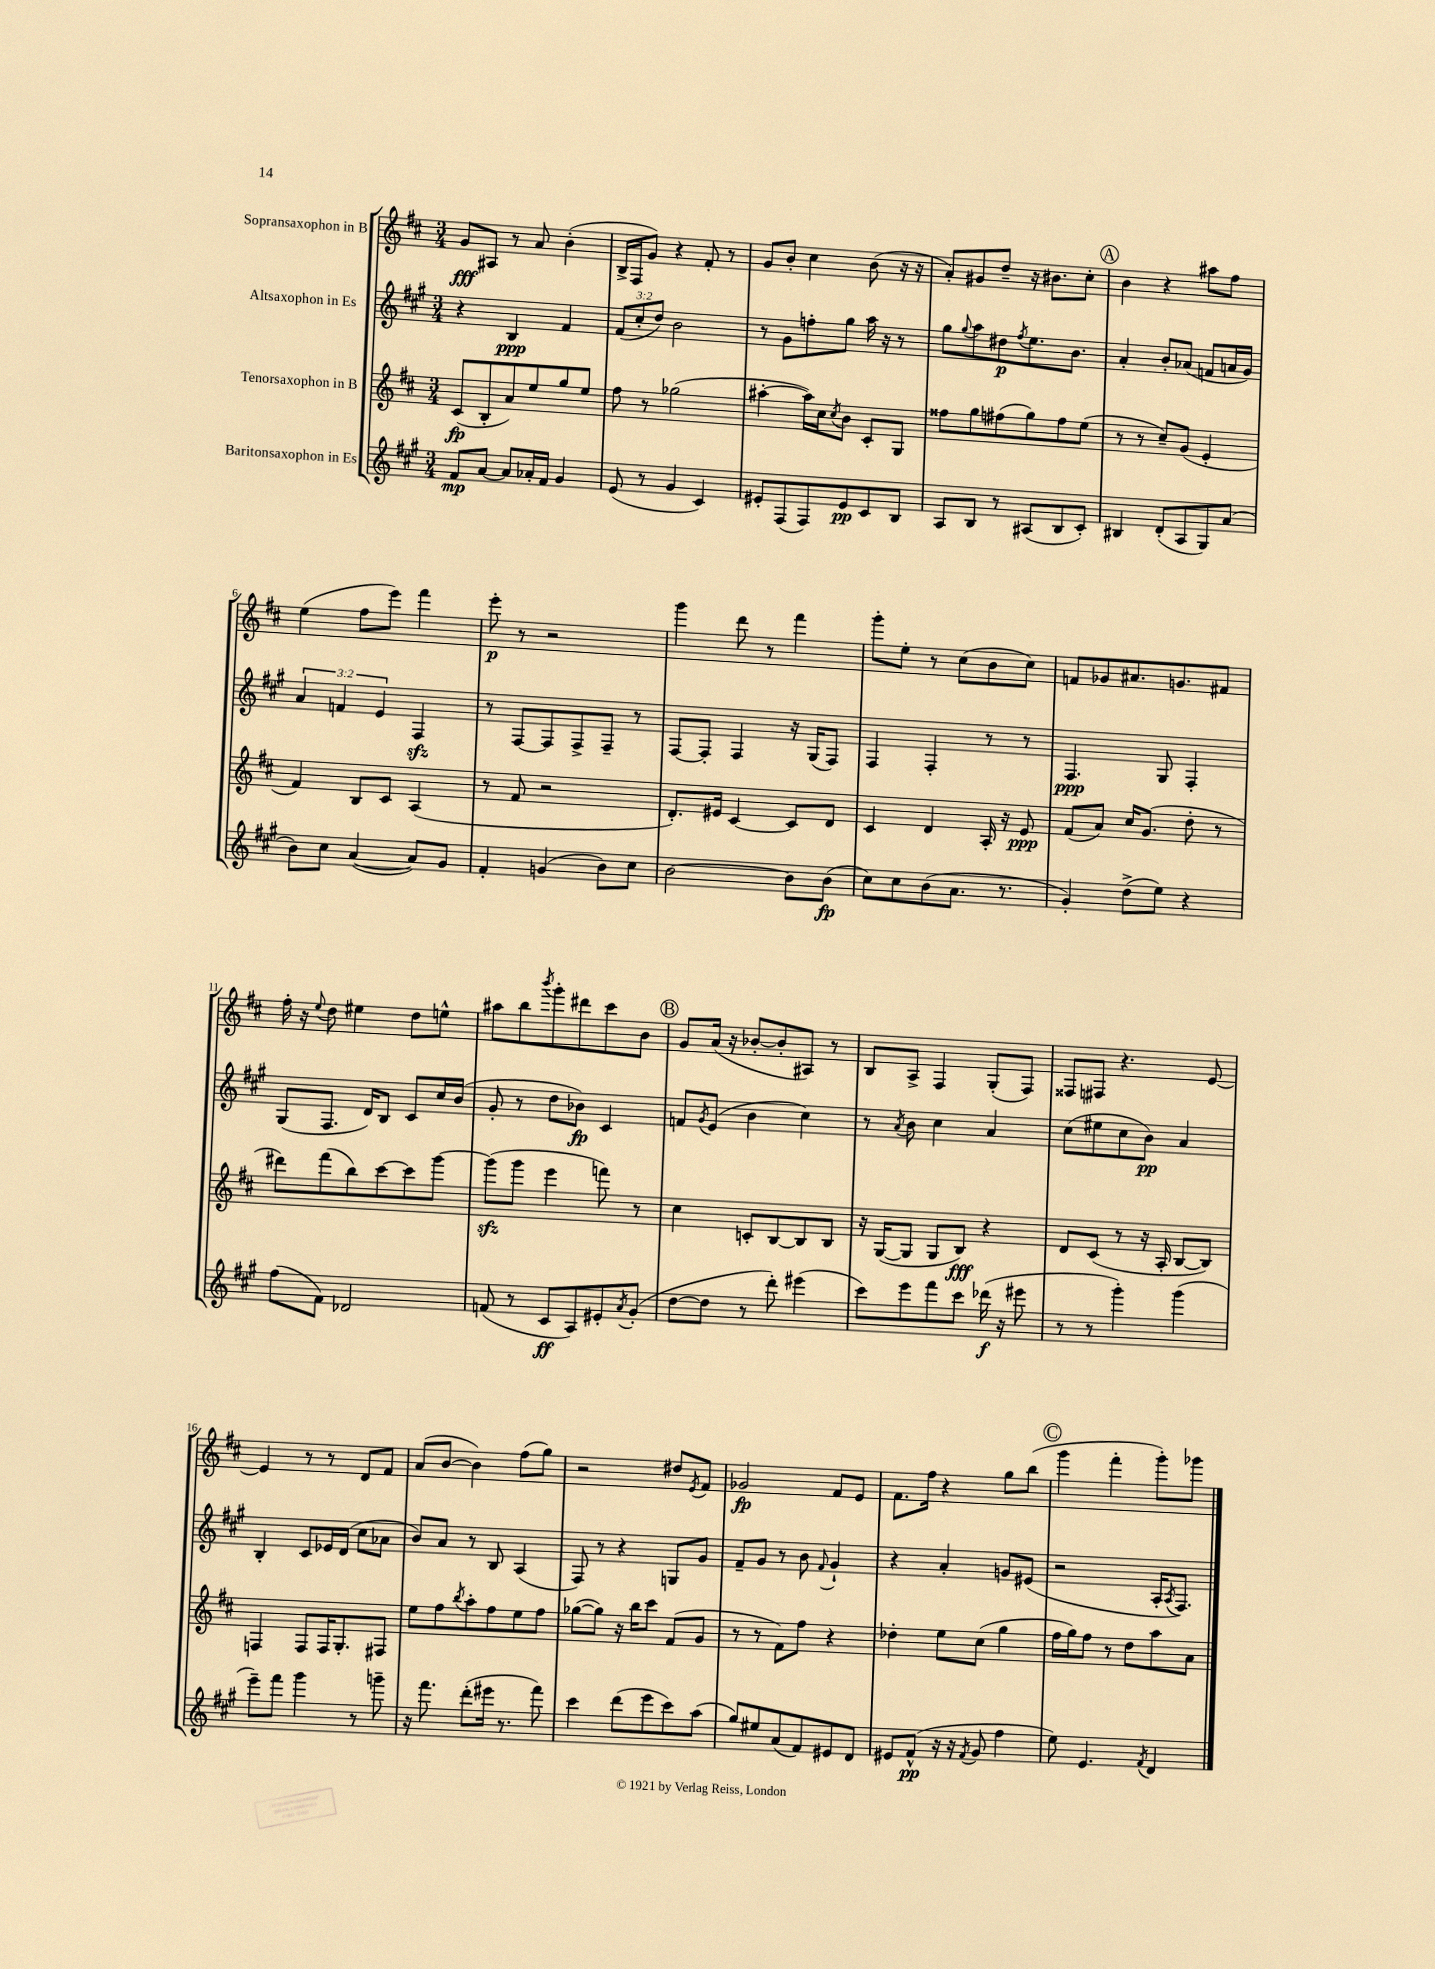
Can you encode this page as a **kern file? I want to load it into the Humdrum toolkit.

**kern	**kern	**kern	**kern
*staff4	*staff3	*staff2	*staff1
*clefG2	*clefG2	*clefG2	*clefG2
*k[f#c#g#]	*k[f#c#]	*k[f#c#g#]	*k[f#c#]
*M3/4	*M3/4	*M3/4	*M3/4
8f#	(8c#	4r	8g
[8a	8B'	.	8A#
8a]	8a)	4B	8r
16a-'	8ee	.	8a
16f#	.	.	.
4g#	8gg	4f#	(4b'
.	8ee	.	.
=	=	=	=
(8e	8ff#	(12f#	16B^
.	.	.	16F#
.	.	12cc#'	.
8r	8r	.	8g)
.	.	12dd)	.
4g#	(2gg-	2b	4r
4c#)	.	.	8f#'
.	.	.	8r
=	=	=	=
8e#'	[4aa#'	8r	8g
(8F#	.	8g#	8b'
8F#)	16aa#])	8ff'	4cc#
.	16cc#	.	.
.	8qcc#	.	.
8e#	8b	8gg#	.
8c#	8c#'	16aa	(8b
.	.	16r	.
8B	8G	8r	16r
.	.	.	16r
=	=	=	=
8A	8ff##	8gg#	8a')
.	.	8qqgg#	.
8B	8gg	8aa	8g#
8r	(8ff#	8dd#	8dd~
.	.	8qff#	.
(8A#	8gg)	8.ee	16r
.	.	.	8.b#
8B	8ff#	.	.
.	.	8.b	.
8c#')	(8ee	.	8cc#'
=	=	=	=
4B#	8r	4a'	4b
.	8r	.	.
(8d'	8cc#~)	8b'	4r
8A	(8g	(8a-	.
8G#)	4e'	8f	8aa#
(8a	.	16a	8ff#
.	.	16g#)	.
=	=	=	=
8b)	4f#)	6a	(4ee
8cc#	.	.	.
.	.	6f	.
([4a	8B	.	8ff#
.	.	6e	.
.	8c#	.	8eee)
8a])	(4A	4F#	4fff#
8g#	.	.	.
=	=	=	=
4f#'	8r	8r	8eee'
.	8f#	[8F#	8r
(4g	2r	8F#]	2r
.	.	8F#^	.
8b)	.	8F#~	.
8cc#	.	8r	.
=	=	=	=
[2b	8.d')	[8F#	4ggg
.	.	8F#']	.
.	16e#	.	.
.	[4c#	4F#	8ddd
.	.	.	8r
8b]	8c#]	16r	4fff#
.	.	(16G#	.
(8b	8d	8F#)	.
=	=	=	=
8cc#)	4c#	4F#	8ggg'
8cc#	.	.	8ee'
(8b	4d	4F#'	8r
8.a	.	.	(8cc#
.	16A'	8r	8b
8.r	16r	.	.
.	8e	8r	8cc#)
=	=	=	=
4g#')	(8f#	4.F#	8f
.	8a)	.	8g-
(8dd^	16cc#	.	8.a#
.	(8.g	.	.
8ee)	.	8G#	.
.	.	.	8.g
4r	8dd'	4F#'	.
.	8r	.	8f#
=	=	=	=
(8ff#	8ddd#)	(8G#	16ff#'
.	.	.	16r
.	.	.	8qqee
8f#)	(8fff#	8.F#	8dd
2d-	8bb)	.	4ee#
.	.	16d)	.
.	[8ccc#	8B	.
.	8ccc#]	8c#	8dd
.	[8ggg	16cc#	8ee^^
.	.	(16b	.
=	=	=	=
(8f	(8ggg]	8g#'	8aa#
8r	8ggg	8r	8bb
.	.	.	8qbbb
8c#	4eee	8dd	8ggg'
8A)	.	8b-)	8ddd#
8e#'	8fff)	4c#	8ccc#
8qa	.	.	.
(8g#'	8r	.	8b
=	=	=	=
[8dd	4cc#	8f	8g
.	.	8qg#	.
8dd]	.	(8e	(16a
.	.	.	16r
8r	8c'	4b	[8b-'
8ddd')	[8B	.	8b-']
(4eee#	8B]	4cc#)	8A#)
.	8B	.	8r
=	=	=	=
8ccc#)	16r	8r	8B
.	([16G	.	.
.	.	8qa	.
8eee	8G]	8b	8A^
8fff#	8G	4cc#	4F#
8ccc#	8B)	.	.
(16ddd-	4r	4a	(8G'
16r	.	.	.
8eee#	.	.	8F#)
=	=	=	=
8r	8d	(8cc#	8F##
8r	(8c#	8ee#	8F#
4ggg#')	8r	8cc#	4.r
.	16r	8b)	.
.	16A'	.	.
(4ggg#	[8B	4a	.
.	8B])	.	[8e
=	=	=	=
8eee~)	4F	4B'	4e]
8fff#	.	.	.
4ggg#	8F	8c#	8r
.	16F	16e-	8r
.	8.G'	(16d	.
8r	.	8cc#	8d
8ggg~	8F#	8a-	8f#
=	=	=	=
16r	8ee	8b)	(8a
8.fff#	.	.	.
.	8ff#	8a	[8b
.	8qbb	.	.
(8ddd'	8aa'	8r	4b])
16eee#	8ff#	8B	.
8.r	.	.	.
.	8ee	(4A	(8ff#
8fff#)	8ff#	.	8gg)
=	=	=	=
4ccc#	([8gg-	8F#)	2r
.	8gg-])	8r	.
(8ddd	16r	4r	.
.	16bb	.	.
8eee	8ccc#	.	.
8ccc#)	(8f#	8G	8dd#
.	.	.	8qe
(8aa	8g	8g#	8f#
=	=	=	=
8gg#)	8r	8f#~	2g-
8ee#	8r	8g#	.
(8a	8f#)	8r	.
8f#)	8ff#	8b	.
.	.	8qqf#	.
8e#	4r	4g#`	8f#
8d	.	.	8e
=	=	=	=
8e#	4dd-'	4r	8.f#
(8f#^^	.	.	.
.	.	.	16ff#
16r	8ee	4a'	4r
16r	.	.	.
8qf#	.	.	.
8g#	(8cc#	.	.
4ff#	4gg	8g	8gg
.	.	(8e#	(8bb
=	=	=	=
8ee)	16ff#	2r	4ggg
.	16gg)	.	.
4.e	8ff#	.	.
.	8r	.	4fff#'
.	8dd	.	.
8qf#	.	.	.
4d	8aa	16A'	8ggg')
.	.	8qA	.
.	.	8.F#)	.
.	8a	.	8ggg-
==	==	==	==
*-	*-	*-	*-
